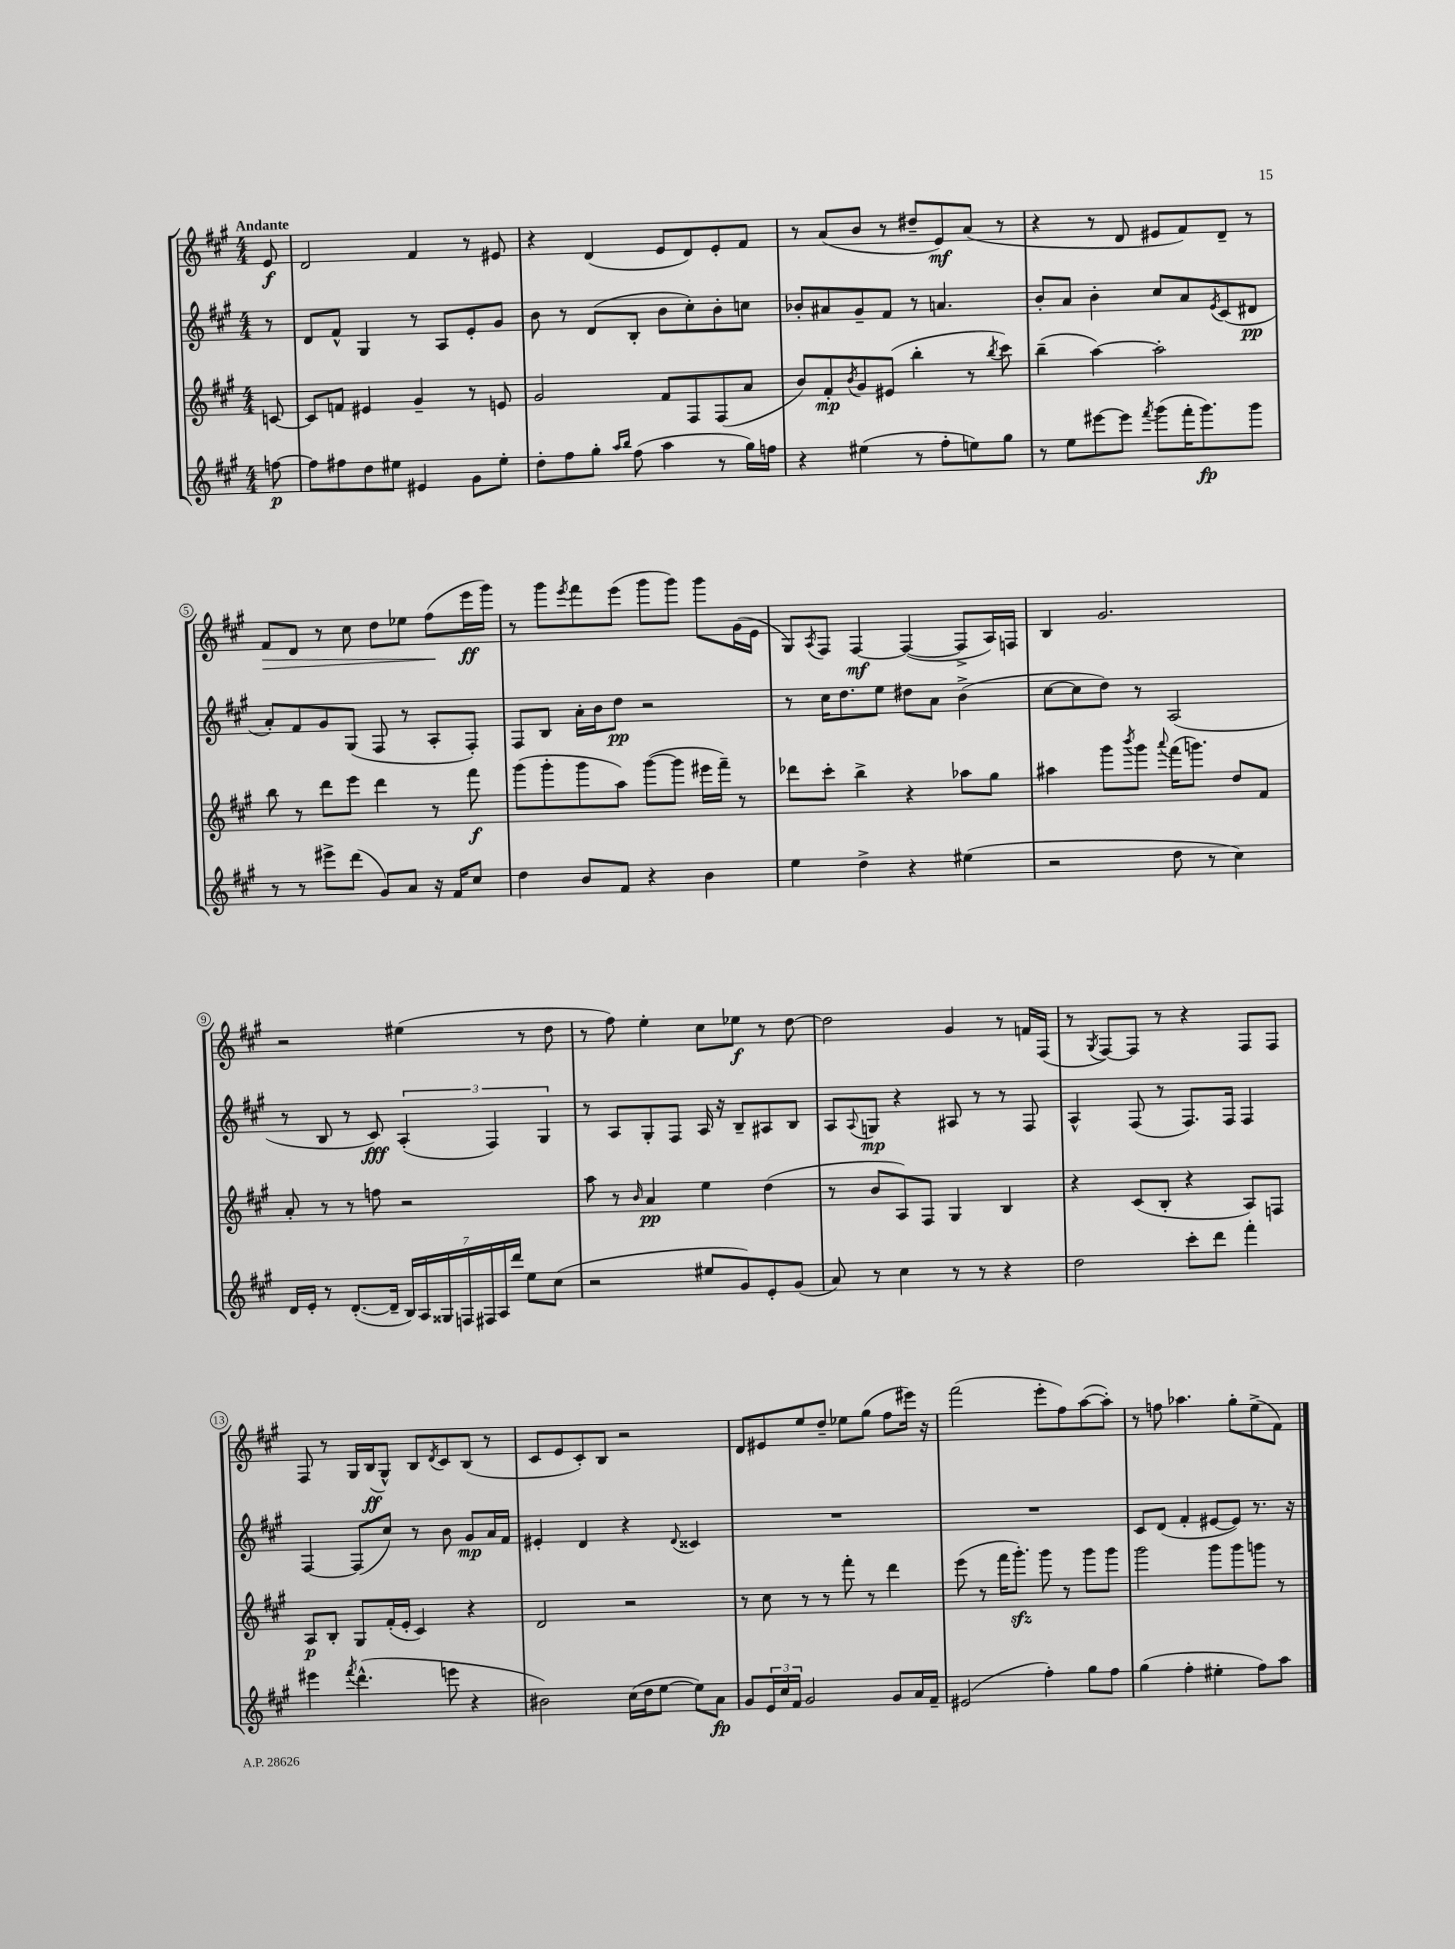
<<
\new StaffGroup <<
\new Staff = "s0" {
    \clef treble \key a \major \numericTimeSignature \time 4/4 \partial 8 \tempo "Andante"
    e'8\f |
    d'2 fis'4 r8 eis'8 |
    r4 d'4( e'8 d'8) e'8-. fis'8 |
    r8 a'8( b'8 r8 dis''8-- e'8\mf) a'8( r8 |
    r4 r8 d'8 eis'8 fis'8) d'8-- r8 |
    fis'8\> d'8 r8 cis''8 d''8 ees''8 fis''8\!( e'''16\ff gis'''16) |
    r8 gis'''8 \acciaccatura { e'''8 } fis'''8 e'''8( gis'''8 gis'''8) gis'''8 gis'16( e'16 |
    gis8) \acciaccatura { a8 } fis8 fis4~\mf fis4~( fis8-> a16) f16 |
    b4 gis'2. |
    r2 eis''4( r8 d''8 |
    r8 fis''8) e''4-. cis''8 ees''8\f r8 d''8~ |
    d''2 gis'4 r8 f'16 fis16( |
    r8 \acciaccatura { gis8 } fis8~) fis8 r8 r4 fis8 fis8 |
    fis8 r8 gis16 b16\ff( gis8-^) b8 \acciaccatura { d'8 } cis'8 b8( r8 |
    cis'8 e'8 cis'8-.) b8 r2 |
    d'8 eis'8 e''8 d''8-- ees''8 gis''8( fis''8 eis'''16) r16 |
    fis'''2( e'''8-. fis''8) a''8~( a''8-.) |
    r8 f''8 aes''4. gis''8-. e''8->( fis'8) \bar "|." |
}
\new Staff = "s1" {
    \clef treble \key a \major \numericTimeSignature \time 4/4 \partial 8
    r8 |
    d'8 fis'8-^ gis4 r8 a8 e'8-. gis'8 |
    b'8 r8 d'8( b8-. b'8 cis''8-.) b'8-. c''8 |
    bes'8-. ais'8 gis'8-- fis'8 r8 a'4. |
    b'8-. a'8 b'4-. cis''8 a'8 \acciaccatura { e'8 } cis'8( dis'8\pp |
    a'8-.) fis'8 gis'8 gis8( fis8 r8 a8-. fis8-.) |
    fis8 b8 a'16-. b'16 d''8\pp r2 |
    r8 cis''16 d''8. e''8 dis''8 a'8 b'4->( |
    cis''8~ cis''8 d''8) r8 a2( |
    r8 b8 r8 cis'8\fff) \tuplet 3/2 { a4-.( fis4) gis4 } |
    r8 a8 gis8-. fis8 a16 r16 b8-- ais8 b8 |
    a8 \appoggiatura { a8 } g8\mp r4 ais8 r8 r8 fis8 |
    a4-^ fis8( r8 fis8.) fis16 fis4 |
    fis4~ fis8( cis''8) r8 b'8 gis'8\mp a'16 fis'16 |
    eis'4-. d'4 r4 \appoggiatura { d'8 } cisis'4 |
    R1 |
    R1 |
    cis'8 d'8( fis'4-. eis'8~ eis'8) r8. r16 \bar "|." |
}
\new Staff = "s2" {
    \clef treble \key a \major \numericTimeSignature \time 4/4 \partial 8
    c'8~ |
    c'8 f'8 eis'4 gis'4-- r8 e'8 |
    gis'2 fis'8 fis8 fis8( a'8 |
    b'8) fis'8-.\mp \acciaccatura { b'8 } gis'8 eis'8( b''4-. r8 \acciaccatura { b''8 } cis'''8) |
    b''4--( a''4~) a''2-. |
    b''8 r8 d'''8 e'''8 d'''4 r8 fis'''8\f |
    gis'''8( gis'''8-. gis'''8 a''8) gis'''8~( gis'''8 eis'''16 fis'''16--) r8 |
    des'''8 cis'''8-. b''4-> r4 aes''8 gis''8 |
    ais''4 gis'''8 \acciaccatura { b'''8 } gis'''8 \appoggiatura { a'''8 } fis'''16( g'''8.) d''8 fis'8 |
    a'8-. r8 r8 f''8 r2 |
    a''8 r8 \grace { b'16 } a'4\pp e''4 d''4( |
    r8 b'8 a8) fis8 gis4 b4 |
    r4 cis'8( b8-. r4 a8) f8 |
    a8\p b8-. gis8 fis'16-.( e'16-. cis'4) r4 |
    d'2 r2 |
    r8 cis''8 r8 r8 fis'''8-. r8 d'''4 |
    e'''8( r8 fis'''16 gis'''8.-.\sfz) gis'''8 r8 gis'''8 gis'''8 |
    gis'''2 gis'''8 gis'''8 g'''8 r8 \bar "|." |
}
\new Staff = "s3" {
    \clef treble \key a \major \numericTimeSignature \time 4/4 \partial 8
    f''8~\p |
    f''8 fis''8 d''8 eis''8 eis'4 gis'8 eis''8-. |
    d''8-. fis''8 gis''8-. \grace { a''16 b''16 } fis''8( a''4 r8 gis''16) f''16 |
    r4 eis''4( r8 fis''8-. e''8) gis''8 |
    r8 e''8 eis'''8~ eis'''8 \acciaccatura { fis'''8 } gis'''8( fis'''16-. gis'''8.\fp) gis'''8 |
    r8 r8 eis'''8-> d'''8( gis'8) a'8 r16 fis'16 cis''8 |
    d''4 b'8 fis'8 r4 b'4 |
    e''4 d''4-> r4 eis''4( |
    r2 d''8 r8 cis''4) |
    d'16 e'16-. r8 d'8.~-.( d'16-- \tuplet 7/4 { b16) a16 gisis16 f16 fis16 a16 d'''16 } e''8 cis''8( |
    r2 eis''8 gis'8) e'8-. gis'8( |
    a'8) r8 cis''4 r8 r8 r4 |
    d''2 cis'''8-. d'''8 fis'''4-. |
    eis'''4 \acciaccatura { fis'''8 } d'''4.-^( e'''8 r4 |
    bis'2) cis''16( d''16 e''8~ e''8) a'8\fp |
    gis'8 \tuplet 3/2 { e'16 cis''16 fis'16 } gis'2 gis'8 a'16 fis'16-- |
    eis'2( fis''4-.) gis''8 fis''8 |
    gis''4( fis''4-. eis''4-. fis''8) a''8 \bar "|." |
}
>>
>>
\layout { \context { \Score \override BarNumber.stencil = #(make-stencil-circler 0.1 0.3 ly:text-interface::print) } }
